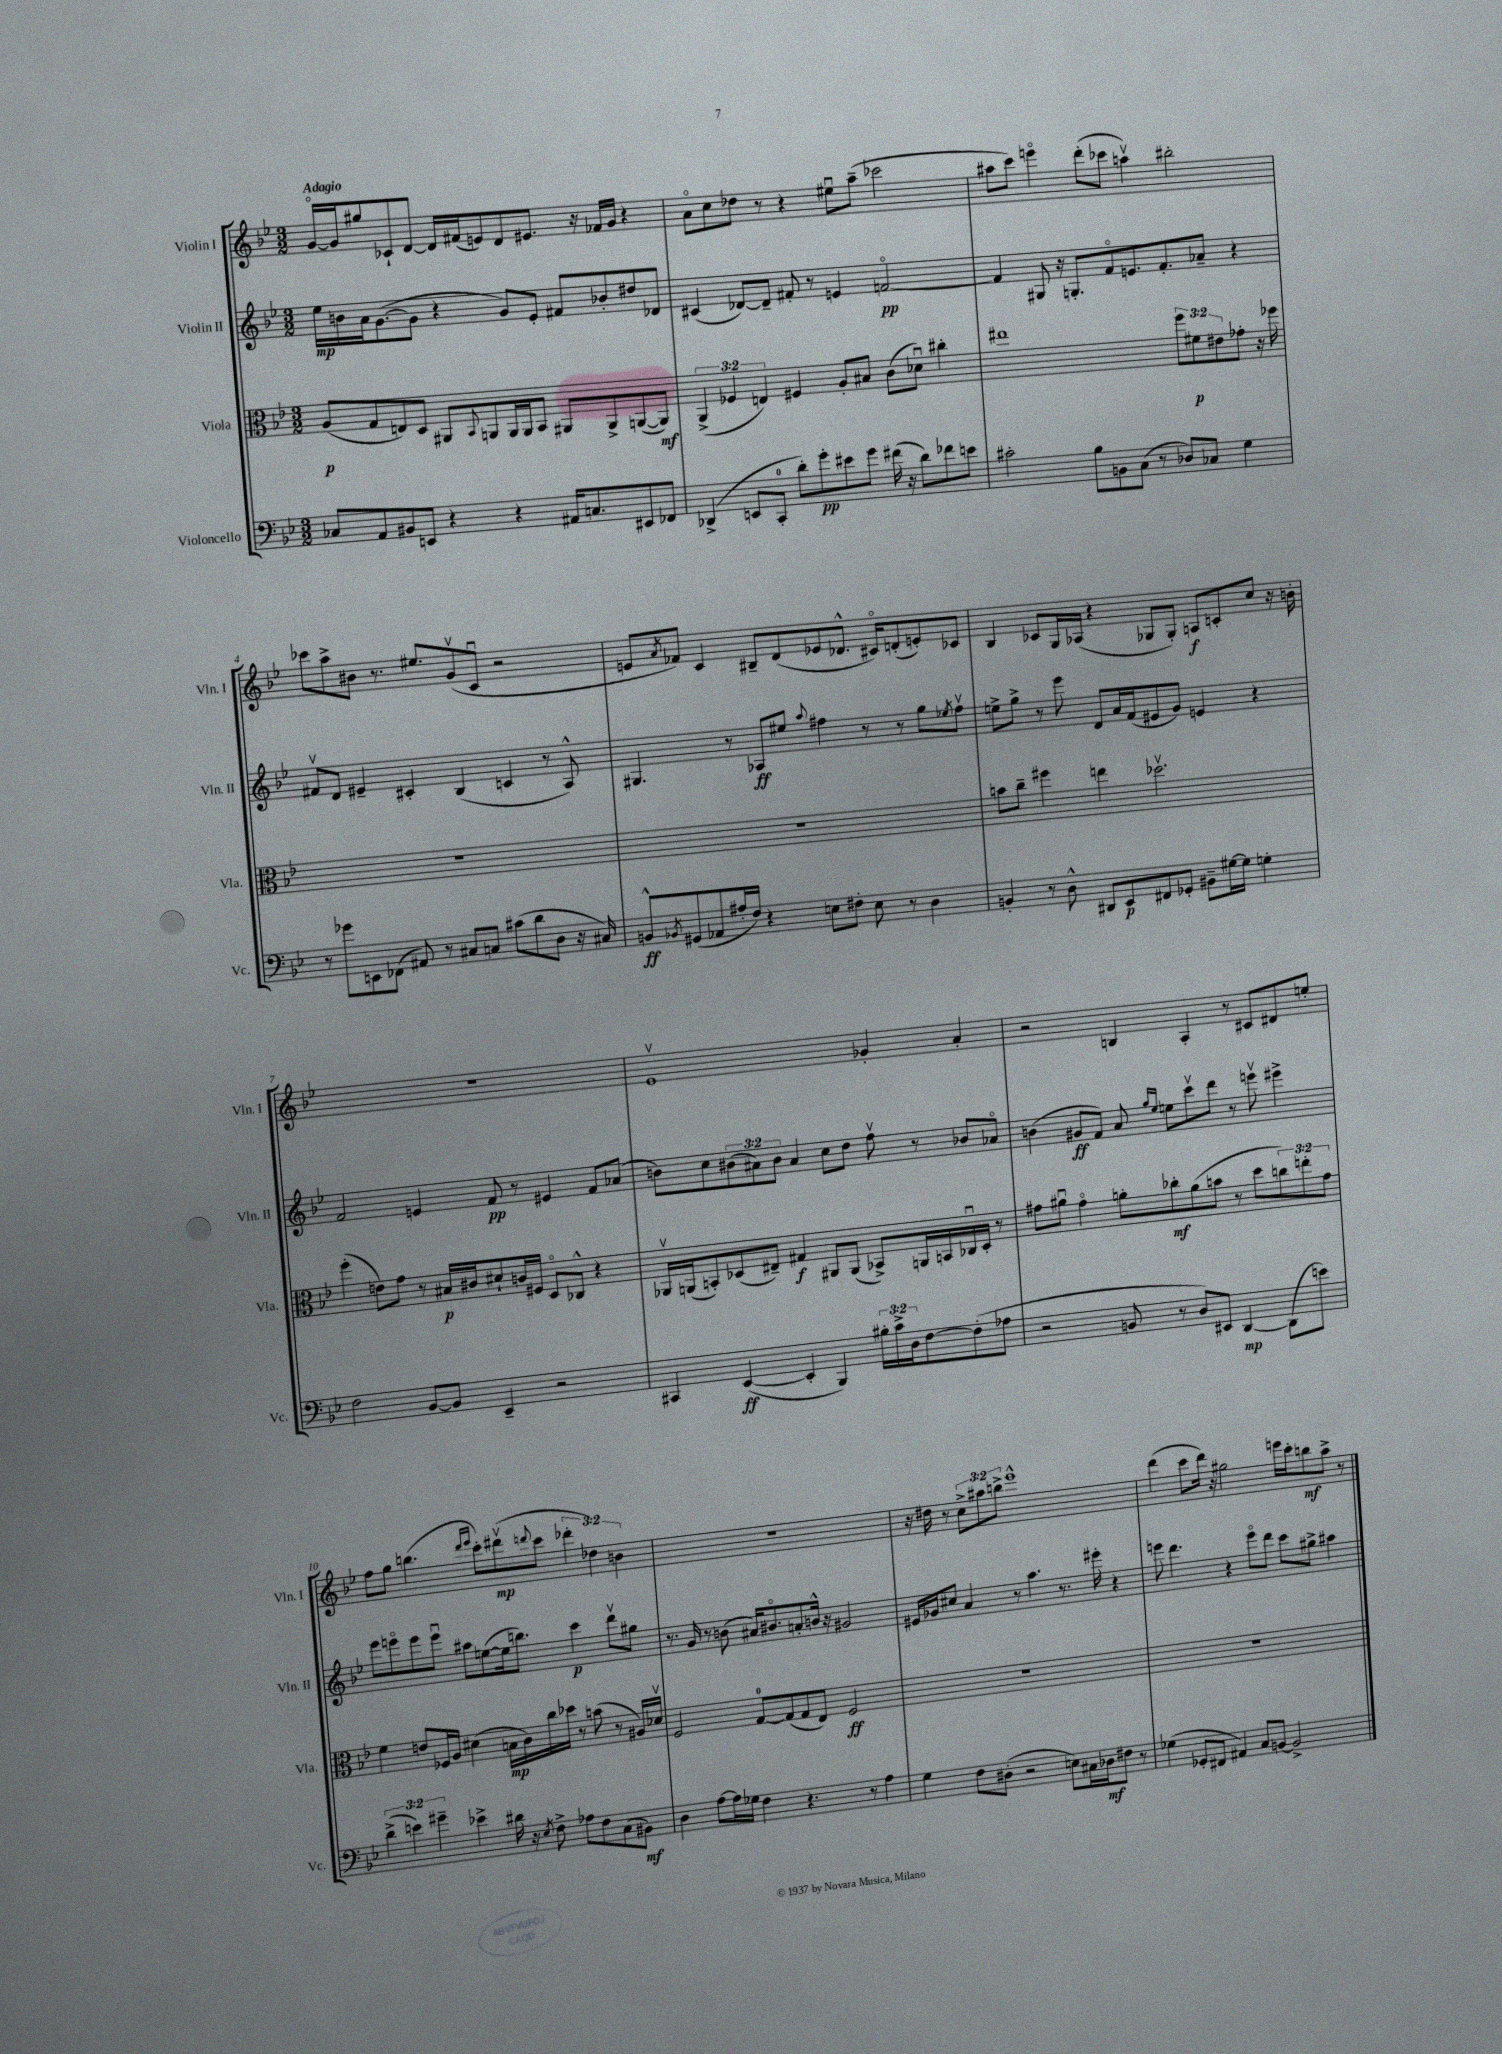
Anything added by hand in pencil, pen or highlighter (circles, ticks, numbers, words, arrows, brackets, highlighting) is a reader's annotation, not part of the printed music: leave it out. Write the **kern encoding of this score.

**kern	**kern	**kern	**kern
*staff4	*staff3	*staff2	*staff1
*clefF4	*clefC3	*clefG2	*clefG2
*k[b-e-]	*k[b-e-]	*k[b-e-]	*k[b-e-]
*M3/2	*M3/2	*M3/2	*M3/2
8C-	(8A	16ee-	[16go
.	.	16b	16g]
8AA	8G	16a	8gg#
.	.	([8.g	.
8BB#	8E)	.	8c-`
8EE	8D	8g]	[8d
4r	8AA#	4r	16d]
.	.	.	(16f#
.	8qqBB-	.	.
.	8AA	.	8e)
4r	16AA	8g)	8d
.	16AA	.	.
.	8BB-	8e-'	8.e#
16AA#	8AA#	8f#	.
8.C	.	.	16r
.	8AA#^	8b-'	16f-
.	.	.	16g
8EE#	([8AA	8dd#	4r
8FF-	8AA])	8d-	.
=	=	=	=
(4DD-^	(6AA^	(4c#	8ao
.	.	.	8cc
.	6F-	.	.
8EE	.	[8d-)	8dd-
.	6E)	.	.
8CC'	.	8d-~]	8r
8d')	4F#	8f#'	4r
8g'	.	8r	.
8e#	8A'	4e	8ee#u
8g	8B#	.	(8aa~
(16f#	(8c	[2fo	2ccc-
16r	.	.	.
8d)	8d-u)	.	.
8f-	4cc#'	.	.
8e	.	.	.
=	=	=	=
2c#'	1ee#	4f]	8aa#
.	.	.	8ccc)
.	.	8G#	4eeeo
.	.	16r	.
.	.	8.G'	.
8B-	.	.	(8ddd'
8BB	.	8fo	8ccc-
(8C	.	8.e	4aav)
8r	.	.	.
.	.	8.f'	.
8D-)	12ff	.	2bb#'
.	12f#	.	.
8C-	.	8a-~	.
.	12e#	.	.
4G	8g-'	4r	.
.	16r	.	.
.	16ff-	.	.
=	=	=	=
8r	1.r	8f#v	8ccc-
8g-	.	8d	8aa^
8EE	.	4e#~	8b#
(8FF-	.	.	8.r
8AA#)	.	4c#'	.
.	.	.	8.ee#
8r	.	.	.
8C#	.	(4B-	(8gv
8C	.	.	8cu
(8c#	.	4c	2r
8d	.	.	.
8D	.	8r	.
16r	.	8A^^)	.
16C#)	.	.	.
=	=	=	=
8BB^^	1.r	4.G#	8e
8qBB-	.	.	8qa
(8GG#	.	.	8f-)
8AA-	.	.	4c
16A#'	.	8r	.
16F)	.	.	.
4r	.	8A-	8B#~
.	.	8ee#	(8d
.	.	8qqaa	.
8E	.	4ff#	8e-
8F#'	.	.	8.d-^^
8E	.	8r	.
.	.	.	16c#o)
8r	.	8r	(8d'
4D	.	8gg	8e')
.	.	8qee-	.
.	.	8ff#v	8c-
=	=	=	=
4BB'	8b	8ee^	4B-
.	8cc~	8gg^	.
8r	4ff#	8r	8c-
8D^^	.	8eee-	16G
.	.	.	(16A-
8DD#	4ee	8d	4r
8EE-	.	16a	.
.	.	(16f	.
8FF#	2.dd-v	8e#	8G-
8GG-'	.	8g)	8G-')
8BB#~	.	4e	8A
[16G#	.	.	8c'
16G#]	.	.	.
4G'	.	4r	8cc
.	.	.	16r
.	.	.	16b'
=	=	=	=
2F	(4ff'	2f	1.r
.	8e)	.	.
.	8g	.	.
[8BB-	8r	4e	.
8BB-]	16B#	.	.
.	16c#	.	.
4EE-~	8d#`	8f	.
.	16c	8r	.
.	16F#	.	.
2r	8Do	4e#	.
.	8C-^^	.	.
.	4r	8f	.
.	.	(8a-	.
=	=	=	=
4CC#	16AA-v	8b)	1e-v
.	(16AA	.	.
.	8BB')	8cc	.
([4EE-	(8D-	(12b#	.
.	.	12a#)	.
.	8E#~)	.	.
.	.	12b#	.
4EE-']	4G#	4a#	.
4BBB-)	8AA#	8cc	.
.	(8AA#	8dd	.
24B#'	8BB-^)	8ffv	4g-'
24c^	.	.	.
24D	.	.	.
[8F	16AA	8r	.
.	16BB	.	.
(8F']	16C-u	8b-	4a'
.	16D-'	.	.
8A-	8r	8a-o	.
=	=	=	=
2r	8g#	(4b	2r
.	8a#u	.	.
.	4g#o	8g#	.
.	.	8f)	.
8BB	8a'	8a	4B
.	.	16qqgg	.
.	.	16qqee-	.
8r	8cc-'	8ee	.
8D)	(8a	8cccv	4A'
8EE#	8b	8ddd	.
[4DD	8r	8r	8r
.	8dd	8eeev	8c#
(8DD]	12cc)	4eee#^	8d#
.	12ee'	.	.
8e)	.	.	8ee'
.	12g#	.	.
=	=	=	=
(6d^	4f	8eee-	8ff
.	.	8eeeo	8gg
6e)	.	.	.
.	8e	8eee	(4.bb
6g#~	.	.	.
.	16F-	8eeeu	.
.	16A	.	.
4e-^	(4d#	8aa#	.
.	.	.	16qqddd
.	.	.	16qqeee-
.	.	([8ee	8ccc')
16d#	16B	16ee]	(8ddd#v
16r	16c)	8.bb)	.
8qE-	.	.	8qqddd
8F^	16cc	.	8ccc
.	16dd-	.	.
8A-	8r	4ccc	6ddd-'
8F	(8b	.	.
.	.	.	6dd-)
(8C	8r	8dddv	.
.	.	.	6b
8BB#)	16A#)	8gg#	.
.	16d-v	.	.
=	=	=	=
4D	2F	8.r	1.r
.	.	16g	.
[8A	.	8r	.
16A]	.	(8b	.
16G-	.	.	.
4F	[8G	16a#)	.
.	.	8.b#o	.
.	(8G]	.	.
4.r	8G	8a'	.
.	8E-)	16b^^	.
.	.	16r	.
.	2F	2g#	.
8r	.	.	.
4A	.	.	.
=	=	=	=
4G	1.r	16e#	16r
.	.	16g-	16dd#
.	.	8cc#	8r
8F	.	4a	12cc^
.	.	.	12aa#
(8D#'	.	.	.
.	.	.	12bb^
2r	.	8r	1eee-^^
.	.	4.aa	.
8E)	.	8.r	.
16C#	.	.	.
16D-	.	16eee#'	.
8F#	.	4r	.
8r	.	.	.
=	=	=	=
(4G-	1.r	8eee	(4ddd
.	.	4.ddd	.
8GG-'	.	.	8ccc
8FF#	.	.	16ddd)
.	.	.	16r
4AA#)	.	4r	2gg#
8C	.	8eeeo	.
[8BB	.	8ddd	.
2BB^]	.	8ccc	16eee
.	.	.	16ccc'
.	.	8gg#^	8bb
.	.	4aa#	8aa^
.	.	.	8r
==	==	==	==
*-	*-	*-	*-
